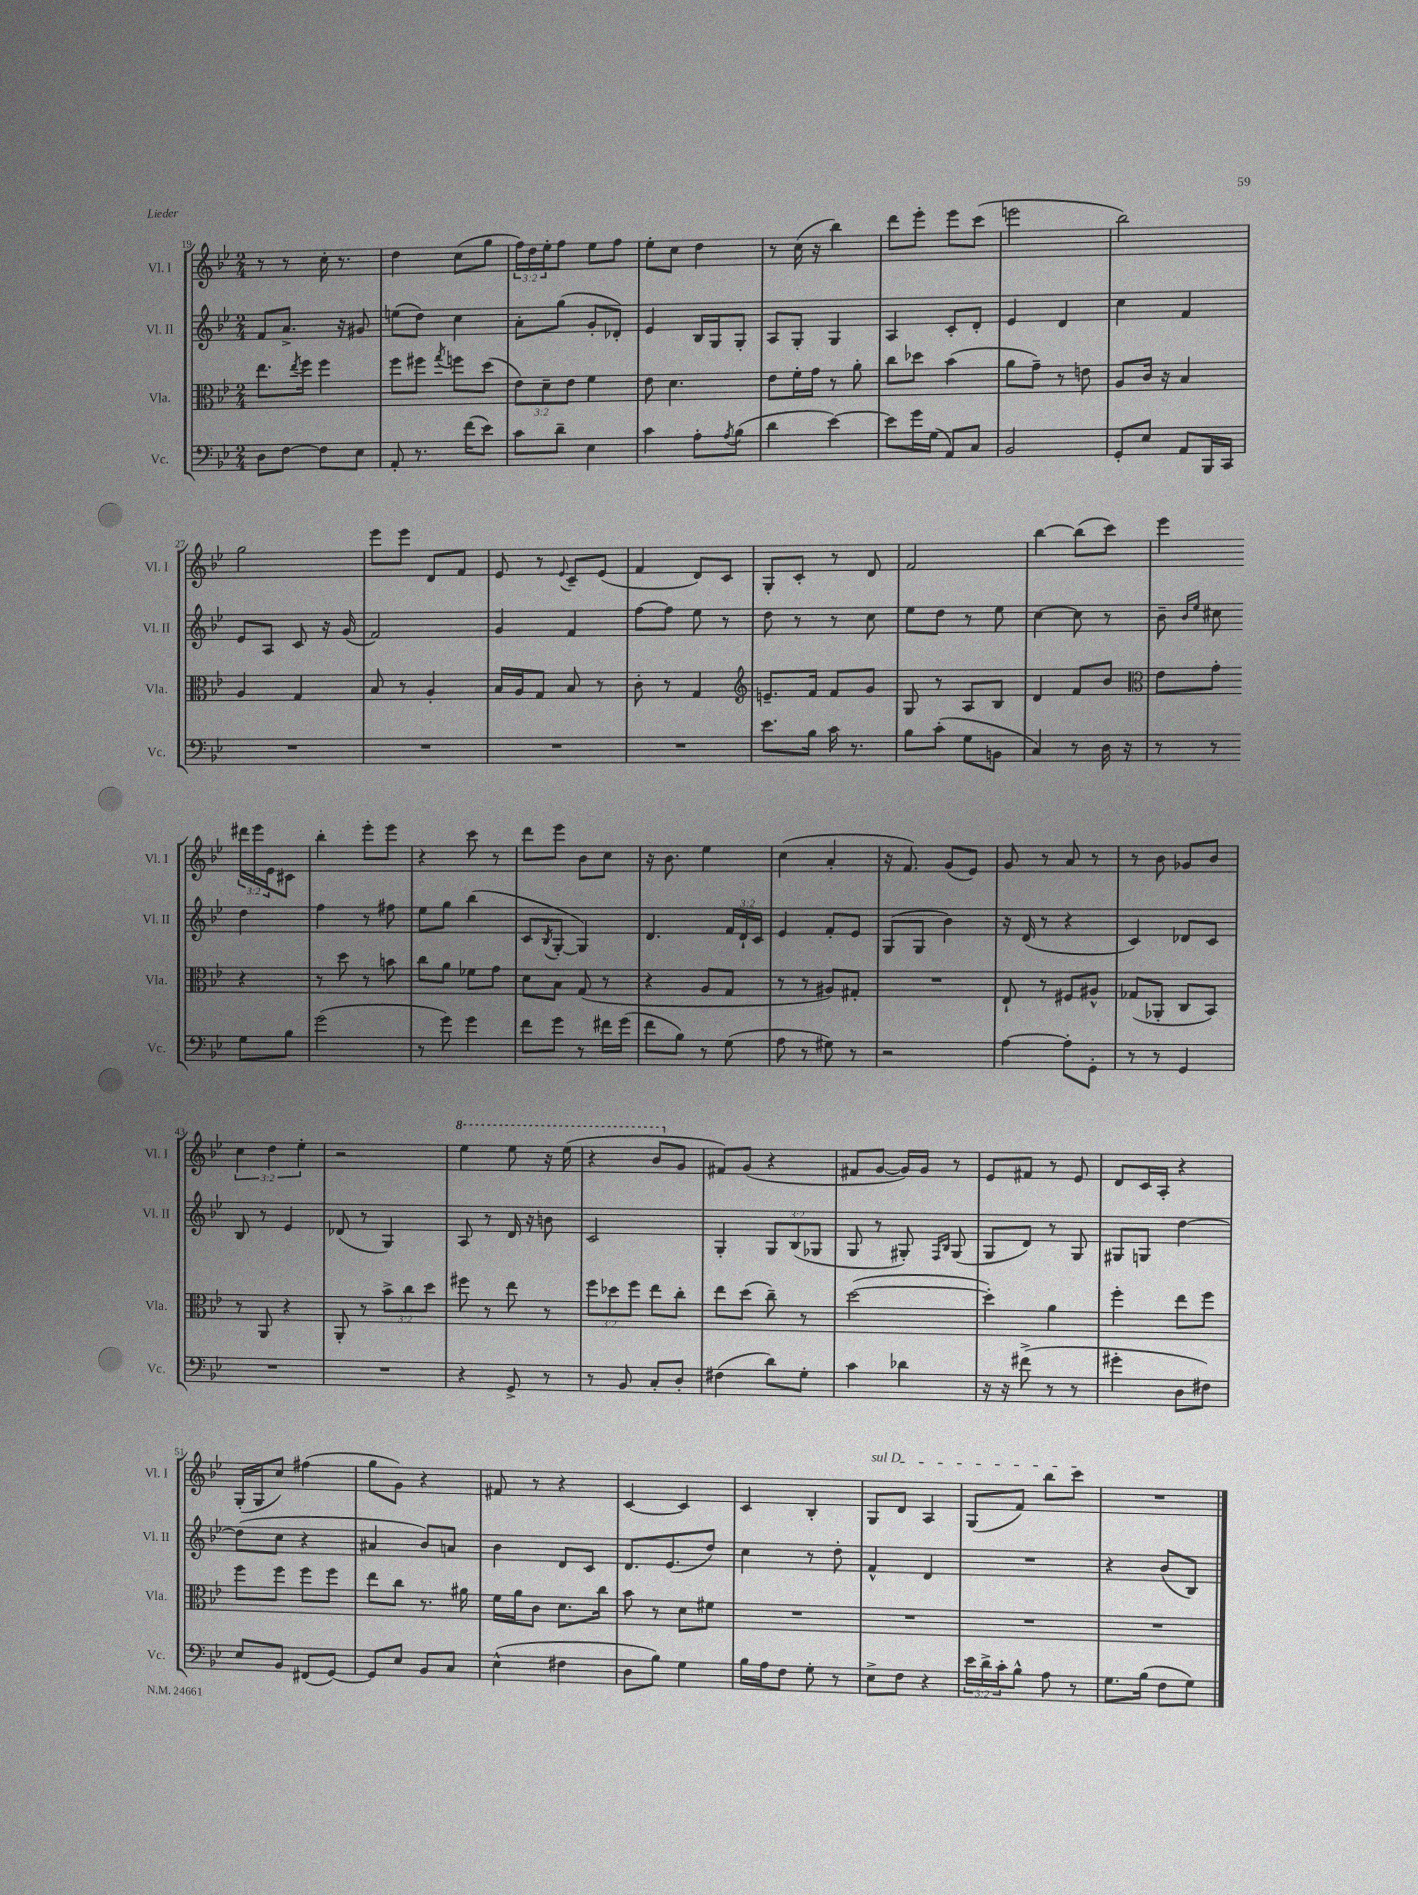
<<
\new StaffGroup <<
\new Staff = "s0" \with { instrumentName = "Vl. I" shortInstrumentName = "Vl. I" } {
    \clef treble \key bes \major \numericTimeSignature \time 2/4 \override Staff.TupletNumber.text = #tuplet-number::calc-fraction-text
    r8 r8 c''16-. r8. |
    d''4 c''8( g''8 |
    \tuplet 3/2 { f''16) d''16 ees''16-. } f''8 ees''8 f''8 |
    ees''8-. c''8 d''4 |
    r8 c''16( r16 bes''4) |
    d'''8 ees'''8-. ees'''8 c'''8( |
    e'''2 |
    bes''2) |
    g''2 |
    ees'''8 ees'''8 d'8 f'8 |
    ees'8 r8 \appoggiatura { ees'8 } c'8-- ees'8( |
    f'4 d'8) c'8 |
    g8-. c'8-. r8 d'8 |
    f'2 |
    bes''4~ bes''8( c'''8) |
    ees'''4 \tuplet 3/2 { dis'''16 ees'''16 ees'16 } cis'8 |
    bes''4-. ees'''8-. ees'''8 |
    r4 c'''8 r8 |
    d'''8 ees'''8 bes'8 c''8 |
    r16 bes'8. ees''4 |
    c''4( a'4-. |
    r16 f'8.) g'8( ees'8) |
    g'8 r8 a'8 r8 |
    r8 bes'8 ges'8 bes'8 |
    \tuplet 3/2 { c''4 d''4 ees''4-. } |
    r2 |
    \ottava #1 ees'''4 ees'''8 r16 ees'''16( |
    r4 bes''8 \ottava #0 g'8 |
    fis'8) g'8( r4 |
    fis'8 g'8~ g'16) g'16 r8 |
    ees'8 fis'8 r8 ees'8 |
    d'8 c'16 a16-. r4 |
    g16-.( g16 c''8) fis''4( |
    g''8 g'8) r4 |
    fis'8 r8 r4 |
    c'4~ c'4 |
    c'4 bes4-. |
    \once \override TextSpanner.bound-details.left.text = \markup { \italic "sul D" } g8\startTextSpan d'8 a4 |
    g8( f'8) bes''8 c'''8\stopTextSpan |
    R2 \bar "|." |
}
\new Staff = "s1" \with { instrumentName = "Vl. II" shortInstrumentName = "Vl. II" } {
    \clef treble \key bes \major \numericTimeSignature \time 2/4 \override Staff.TupletNumber.text = #tuplet-number::calc-fraction-text
    f'8 a'8.-> r16 gis'8 |
    e''8( d''8) c''4 |
    a'8-. g''8( g'8-. des'8-.) |
    ees'4 bes16 g16 g8-. |
    a8 g8-. g4 |
    a4 c'8-. d'8-. |
    ees'4 d'4 |
    c''4 f'4 |
    ees'8 a8 c'8 r16 g'16( |
    f'2) |
    g'4 f'4 |
    f''8~ f''8 ees''8 r8 |
    d''8 r8 r8 c''8 |
    ees''8 d''8 r8 ees''8 |
    c''4~ c''8 r8 |
    bes'8-- \grace { bes'16 ees''16 } cis''8 d''4 |
    f''4 r8 fis''8 |
    ees''8 g''8 bes''4( |
    c'8 \acciaccatura { bes8 } g8~-. g4) |
    d'4. \tuplet 3/2 { f'16 d'16-! c'16 } |
    ees'4 f'8-. ees'8 |
    g8( g8 bes'4) |
    r16 d'16( r8 r4 |
    c'4) des'8 c'8 |
    bes8 r8 ees'4 |
    des'8( r8 g4) |
    a8 r8 d'16 r16 b'8 |
    c'2 |
    g4-. \tuplet 3/2 { g8 bes8( ges8 } |
    g8 r8 gis8-.) \grace { f16 bes16 } gis8( |
    g8 d'8) r8 g8 |
    gis8 g8 d''4~ |
    d''8( c''8 r4 |
    ais'4 bes'8) a'8 |
    bes'4 d'8 c'8 |
    d'8. ees'8.( d''8) |
    c''4 r8 d''8-. |
    f'4-^ d'4 |
    R2 |
    r4 bes'8( bes8) \bar "|." |
}
\new Staff = "s2" \with { instrumentName = "Vla." shortInstrumentName = "Vla." } {
    \clef alto \key bes \major \numericTimeSignature \time 2/4 \override Staff.TupletNumber.text = #tuplet-number::calc-fraction-text
    ees''8. \acciaccatura { ees''8 } f''16 f''4 |
    f''8 fis''8 \acciaccatura { g''8 } f''8 d''8( |
    \tuplet 3/2 { ees'8) d'8-- ees'8 } f'4 |
    ees'8 d'4. |
    ees'8 f'16-. g'16 r8 a'8-. |
    c''8 des''8 bes'4( |
    a'8 g'8--) r8 e'8 |
    a8 c'16 r16 bes4 |
    a4 g4 |
    bes8 r8 a4-. |
    bes16 a16 g8 bes8 r8 |
    c'8-. r8 g4 |
    \clef treble e'8.-- f'16 f'8 g'8 |
    g8 r8 a8 bes8 |
    d'4 f'8 bes'8 |
    \clef alto ees'8 g'8-. r4 |
    r8 d''8 r8 b'8 |
    c''8 a'8 fes'8 g'8 |
    d'8 bes8 g8( r8 |
    r4 a8 g8 |
    r8 r8 ais8) gis8-. |
    R2 |
    ees8-! r8 fis8 ais8-^ |
    ges8( aes,8-. c8 bes,8) |
    r8 a,8 r4 |
    a,8-. r8 \tuplet 3/2 { bes'8-> c''8 d''8 } |
    fis''8 r8 ees''8 r8 |
    \tuplet 3/2 { f''8 des''8 f''8 } ees''8 c''8-. |
    ees''8 d''8( c''8--) r8 |
    d''2~( |
    d''4-.) a'4 |
    f''4-. ees''8 f''8 |
    f''8 f''8 f''8 f''8 |
    ees''8 c''8 r8. ais'16 |
    f'16 a'16 c'8 d'8. c''16 |
    bes'8 r8 d'8 fis'8 |
    R2 |
    R2 |
    R2 |
    R2 \bar "|." |
}
\new Staff = "s3" \with { instrumentName = "Vc." shortInstrumentName = "Vc." } {
    \clef bass \key bes \major \numericTimeSignature \time 2/4 \override Staff.TupletNumber.text = #tuplet-number::calc-fraction-text
    d8 f8~ f8 ees8 |
    a,8-. r8. f'16( ees'8) |
    c'8 d'8-- ees4 |
    c'4 a8-. \acciaccatura { a8 } bes8( |
    d'4 ees'4~) |
    ees'8 g'16 g16( a,8) c8 |
    bes,2 |
    g,8-. ees8 a,8 bes,,16 c,16 |
    R2 |
    R2 |
    R2 |
    R2 |
    ees'8. bes16 c'16 r8. |
    bes8 c'8-.( g8 b,8 |
    c4) r8 d16 r16 |
    r8 r8 g8 bes8 |
    g'2( |
    r8 g'8) g'4 |
    f'8 g'8 r8 fis'16 g'16( |
    f'8 bes8) r8 g8( |
    a8 r8 gis8) r8 |
    r2 |
    a4~ a8-. g,8-. |
    r8 r8 g,4 |
    R2 |
    R2 |
    r4 g,8-> r8 |
    r8 bes,8 c8-. d8-. |
    fis4( d'8) g8-. |
    c'4 des'4 |
    r16 r16 fis'8->( r8 r8 |
    gis'4-. d8 fis8) |
    ees8 bes,8 fis,8( g,8~) |
    g,8 ees8 bes,8 c8 |
    ees4-^( fis4 |
    d8 bes8) g4 |
    bes16 a16 f8 g8-. r8 |
    ees8-> f8 r4 |
    \tuplet 3/2 { ees'16 d'16-> c'16-. } bes8-^ a8 r8 |
    g8. bes16( f8 g8) \bar "|." |
}
>>
>>
\layout { \context { \Score currentBarNumber = #19 } }
